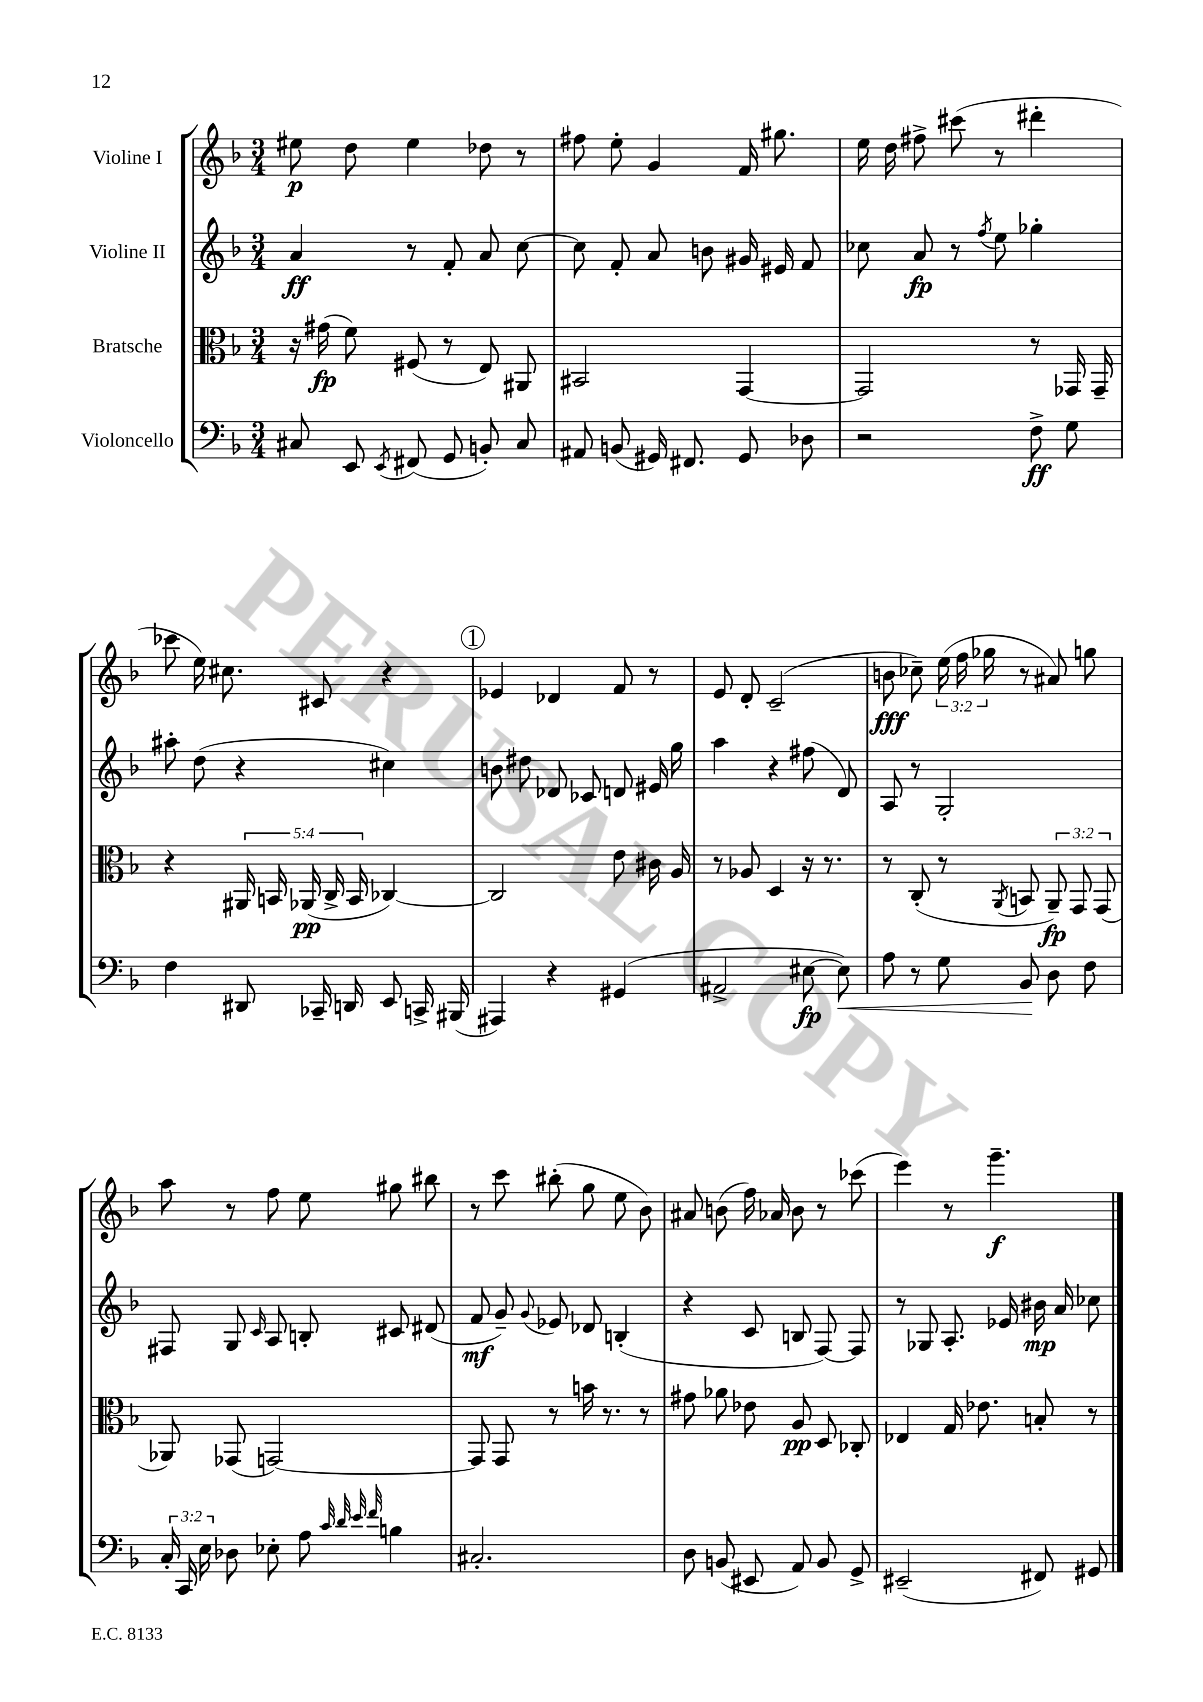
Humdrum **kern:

**kern	**kern	**kern	**kern
*staff4	*staff3	*staff2	*staff1
*clefF4	*clefC3	*clefG2	*clefG2
*k[b-]	*k[b-]	*k[b-]	*k[b-]
*M3/4	*M3/4	*M3/4	*M3/4
8C#	16r	4a	8ee#
.	(16g#	.	.
8EE	8f)	.	8dd
8qEE	.	.	.
(8FF#	(8F#	8r	4ee#
8GG	8r	8f'	.
8BB')	8E)	8a	8dd-
8C#	8AA#	[8cc	8r
=	=	=	=
8AA#	2BB#	8cc]	8ff#
(8BB	.	8f'	8ee'
16GG#)	.	8a	4g
8.FF#	.	.	.
.	.	8b	.
8GG#	[4GG	16g#	16f
.	.	16e#	8.gg#
8D-	.	8f	.
=	=	=	=
2r	2GG]	8cc-	16ee
.	.	.	16dd
.	.	8a	8ff#^
.	.	8r	(8ccc#
.	.	8qff	.
.	.	8ee	8r
8F^	8r	4gg-'	4ddd#'
8G	16GG-	.	.
.	16GG-~	.	.
=	=	=	=
4F	4r	8aa#'	8ccc-
.	.	(8dd	16ee)
.	.	.	8.cc#
8DD#	20AA#	4r	.
.	20BB	.	.
.	(20AA-	.	.
16CC-~	.	.	8c#
.	20C^	.	.
16DD	.	.	.
.	20BB	.	.
8EE	[4C-)	4cc#)	4r
16CC^	.	.	.
(16BBB#	.	.	.
=	=	=	=
4AAA#)	2C-]	8b	4e-
.	.	8dd#	.
4r	.	8d-	4d-
.	.	8c-	.
(4GG#	8e	8d	8f
.	16c#	16e#	8r
.	16A	16gg	.
=	=	=	=
2AA#^	8r	4aa	8e
.	8A-	.	8d'
.	4D	4r	(2c~
[8E#	16r	(8ff#	.
.	8.r	.	.
8E#])	.	8d)	.
=	=	=	=
8A	8r	8A	8b
8r	(8C'	8r	8cc-~)
8G	8r	2G'	(24ee
.	.	.	24ff
.	.	.	24gg-
.	8qAA	.	.
8BB-	8BB	.	8r
8D	12AA~)	.	8a#)
.	12GG	.	.
8F	.	.	8gg
.	(12GG	.	.
=	=	=	=
24C'	8AA-)	8F#	8aa
24CC	.	.	.
24E	.	.	.
8D-	(8GG-	8G	8r
.	.	16qqc	.
8E-'	[2GG)	8A	8ff
8A	.	8B'	8ee
32qqc	.	.	.
32qqd	.	.	.
32qqe	.	.	.
32qqf	.	.	.
4B	.	8c#	8gg#
.	.	(8d#	8bb#
=	=	=	=
2.C#'	8GG]	8f	8r
.	8GG	8g~)	8ccc
.	.	8qqg	.
.	8r	8e-	(8bb#'
.	16b	8d-	8gg
.	8.r	.	.
.	.	(4B'	8ee
.	8r	.	8b-)
=	=	=	=
8D	8g#	4r	8a#
(8BB	8a-	.	(8b
8EE#	8e-	8c	16ff)
.	.	.	16a-
8AA)	8A	8B	8b
8BB	8D	[8F)	8r
8GG^	8C-'	8F]	(8ccc-
=	=	=	=
(2EE#~	4E-	8r	4eee)
.	.	8G-	.
.	16G	8.A'	8r
.	8.e-	.	.
.	.	.	4.ggg~
.	.	16e-	.
8FF#)	8B'	16b#	.
.	.	16a	.
8GG#	8r	8cc-	.
==	==	==	==
*-	*-	*-	*-
